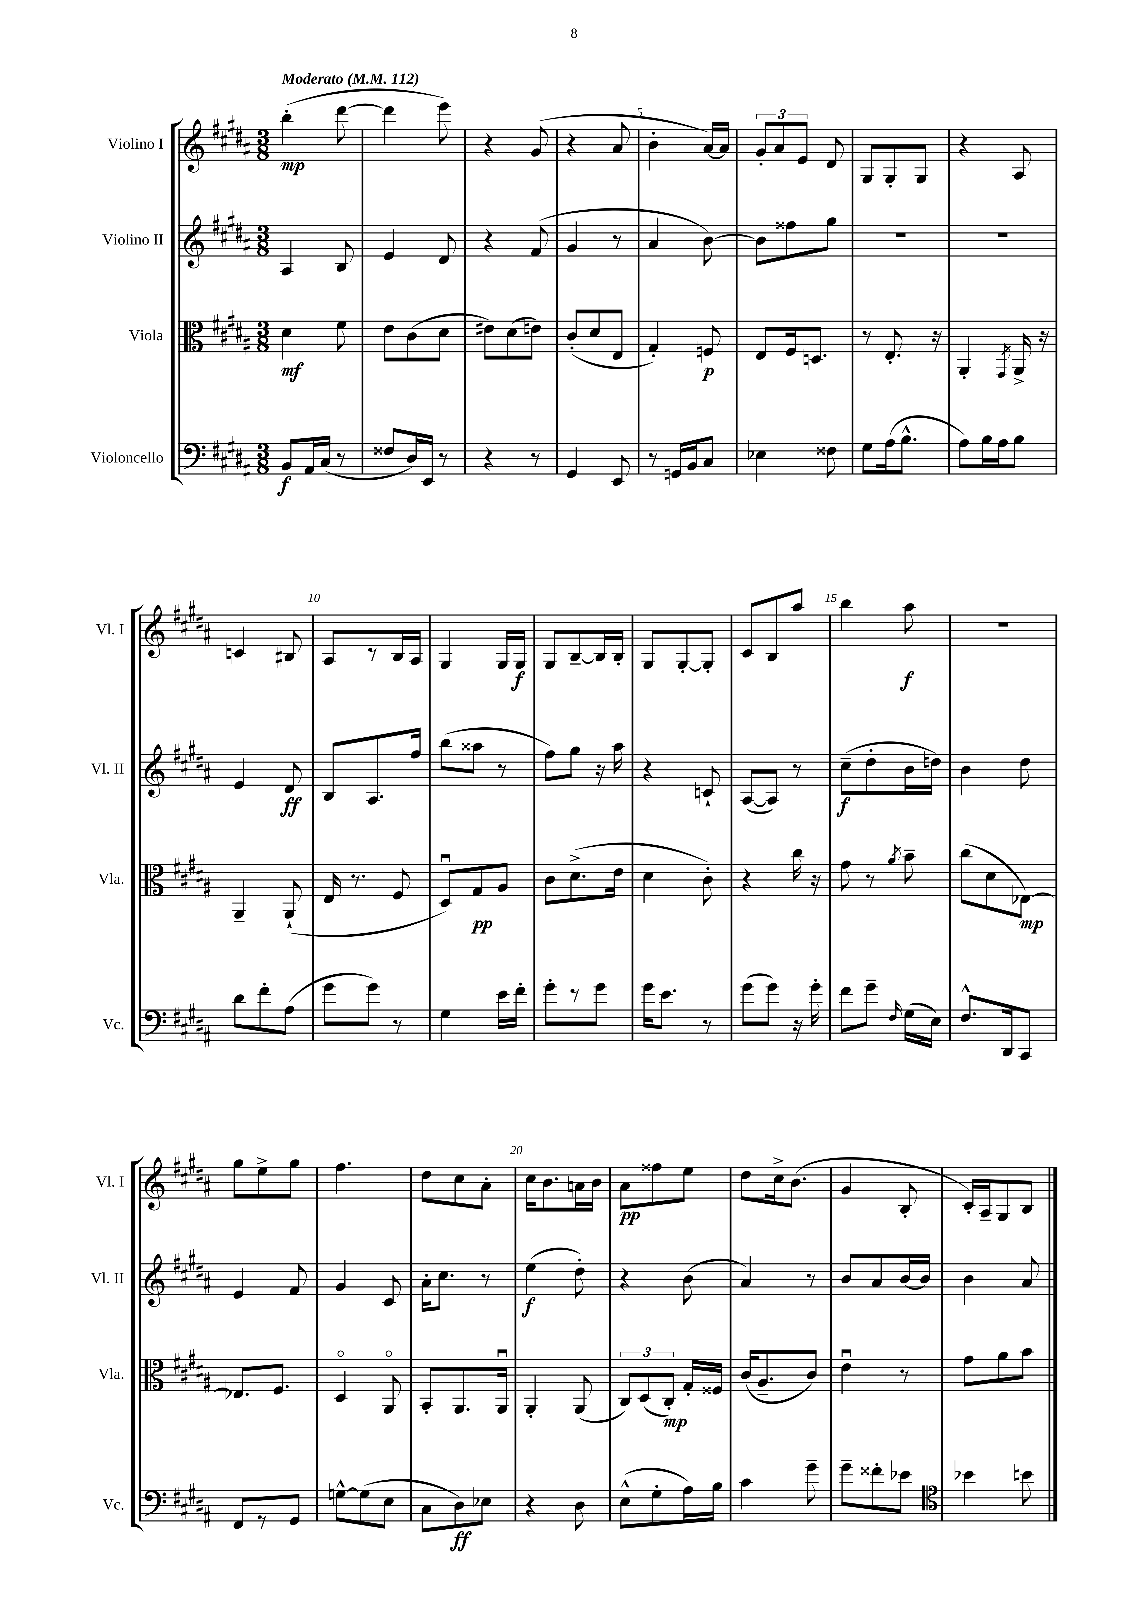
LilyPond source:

<<
\new StaffGroup <<
\new Staff = "s0" \with { instrumentName = "Violino I" shortInstrumentName = "Vl. I" } {
    \clef treble \key b \major \numericTimeSignature \time 3/8 \tempo "Moderato" 4 = 112
    \autoBeamOff b''4-.\mp( dis'''8~ |
    dis'''4 e'''8) |
    r4 gis'8( |
    r4 ais'8 |
    b'4-. ais'16[~) ais'16] |
    \tuplet 3/2 { gis'8[-. ais'8 e'8] } dis'8 |
    gis8[ gis8-. gis8] |
    r4 ais8 |
    c'4 bis8 |
    ais8[ r8 b16 ais16] |
    gis4 gis16[ gis16]\f |
    gis8[ b8~-- b16 b16]-. |
    gis8[ gis8~-. gis8]-. |
    cis'8[ b8 ais''8] |
    b''4 ais''8\f |
    R4. |
    gis''8[ e''8-> gis''8] |
    fis''4. |
    dis''8[ cis''8 ais'8]-. |
    cis''16[ b'8. a'16 b'16] |
    ais'8[\pp fisis''8 e''8] |
    dis''8[ cis''16-> b'8.]( |
    gis'4 b8-. |
    cis'16[-.) ais16-- gis8 b8] \bar "|." |
}
\new Staff = "s1" \with { instrumentName = "Violino II" shortInstrumentName = "Vl. II" } {
    \clef treble \key b \major \numericTimeSignature \time 3/8
    \autoBeamOff ais4 b8 |
    e'4 dis'8 |
    r4 fis'8( |
    gis'4 r8 |
    ais'4 b'8~) |
    b'8[ fisis''8 gis''8] |
    R4. |
    R4. |
    e'4 dis'8\ff |
    b8[ ais8. fis''16] |
    b''8[( aisis''8] r8 |
    fis''8[) gis''8] r16 ais''16 |
    r4 c'8-! |
    ais8[~( ais8]) r8 |
    cis''8[--\f( dis''8-. b'16 d''16]) |
    b'4 dis''8 |
    e'4 fis'8 |
    gis'4 cis'8 |
    ais'16[-. cis''8.] r8 |
    e''4\f( dis''8-.) |
    r4 b'8( |
    ais'4) r8 |
    b'8[ ais'8 b'16~ b'16] |
    b'4 ais'8 \bar "|." |
}
\new Staff = "s2" \with { instrumentName = "Viola" shortInstrumentName = "Vla." } {
    \clef alto \key b \major \numericTimeSignature \time 3/8
    \autoBeamOff dis'4\mf fis'8 |
    e'8[ cis'8( dis'8] |
    eis'8[) dis'8( e'8]) |
    cis'8[-.( dis'8 e8] |
    gis4-.) f8\p |
    e8[ fis16 d8.] |
    r8 e8.-. r16 |
    ais,4-. \acciaccatura { gis,8 } ais,16-> r16 |
    ais,4-- ais,8-!( |
    e16 r8. fis8 |
    dis8[\downbow) gis8\pp ais8] |
    cis'8[ dis'8.->( e'16] |
    dis'4 cis'8-.) |
    r4 cis''16 r16 |
    gis'8 r8 \acciaccatura { ais'8 } b'8-- |
    cis''8[( dis'8 ees8]~\mp) |
    ees8.[ fis8.] |
    dis4\flageolet ais,8\flageolet |
    b,8[-. ais,8. ais,16]\downbow |
    ais,4-. ais,8( |
    \tuplet 3/2 { cis8[) dis8( cis8]-.\mp) } gis16[-. fisis16] |
    cis'16[( ais8.-- cis'8]) |
    e'4\downbow r8 |
    gis'8[ ais'8 b'8] \bar "|." |
}
\new Staff = "s3" \with { instrumentName = "Violoncello" shortInstrumentName = "Vc." } {
    \clef bass \key b \major \numericTimeSignature \time 3/8
    \autoBeamOff b,8[\f ais,16 cis16]( r8 |
    fisis8[ dis16) e,16] r8 |
    r4 r8 |
    gis,4 e,8 |
    r8 g,16[ b,16 cis8] |
    ees4 fisis8 |
    gis8[ ais16( b8.]-^ |
    ais8[) b16 ais16 b8] |
    dis'8[ fis'8-. ais8]( |
    gis'8[ gis'8]) r8 |
    gis4 e'16[ fis'16]-. |
    gis'8[-. r8 gis'8] |
    gis'16[ e'8.] r8 |
    gis'8[( gis'8]) r16 gis'16-. |
    fis'8[ gis'8]-- \grace { fis16 } gis16[( e16]) |
    fis8.[-^ dis,16 cis,8] |
    fis,8[ r8 gis,8] |
    g8[~-^ g8( e8] |
    cis8[ dis8\ff) ees8] |
    r4 dis8 |
    e8[-^( gis8-. ais16) b16] |
    cis'4 gis'8-- |
    gis'8[-- fisis'8-. ees'8] |
    \clef tenor bes'4 b'8 \bar "|." |
}
>>
>>
\layout { \context { \Score \override BarNumber.break-visibility = ##(#f #t #t) barNumberVisibility = #(every-nth-bar-number-visible 5) } }
